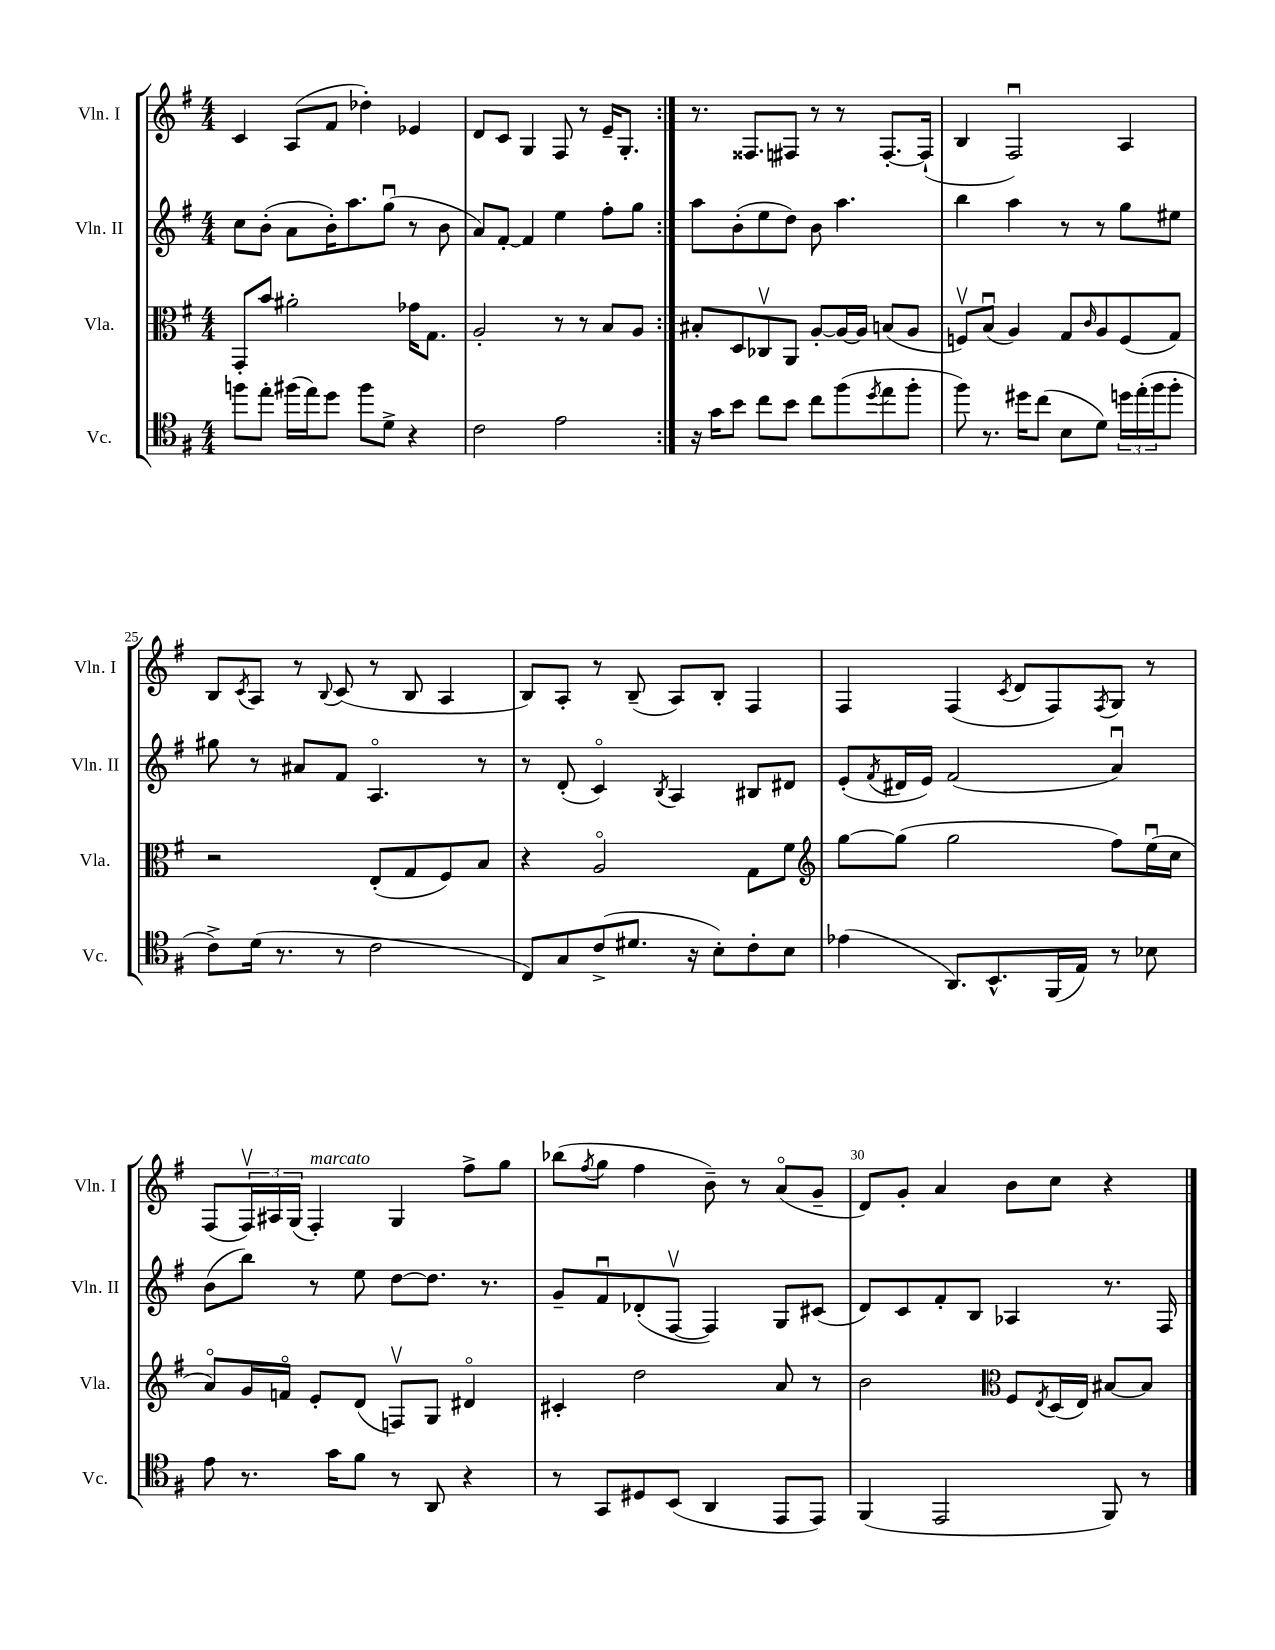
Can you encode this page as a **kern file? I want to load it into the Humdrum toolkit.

**kern	**kern	**kern	**kern
*staff4	*staff3	*staff2	*staff1
*clefC4	*clefC3	*clefG2	*clefG2
*k[f#]	*k[f#]	*k[f#]	*k[f#]
*M4/4	*M4/4	*M4/4	*M4/4
8ff	8GG'	8cc	4c
8ee'	8b	(8b'	.
(16ff#	2a#'	8a	(8A
16ee)	.	.	.
8dd	.	16b')	8f#
.	.	8.aa	.
8ff#	.	.	4dd-')
8d^	.	(8ggu	.
4r	16g-	8r	4e-
.	8.G	.	.
.	.	8b	.
=	=	=	=
2c	2A'	8a)	8d
.	.	[8f#'	8c
.	.	4f#]	4G
2e	8r	4ee	8F#
.	8r	.	8r
.	8B	8ff#'	16e~
.	.	.	8.G'
.	8A	8gg	.
=:|!	=:|!	=:|!	=:|!
16r	8B#'	8aa	8.r
16g	.	.	.
8b	8D	(8b'	.
.	.	.	8.F##
8cc	8C-v	8ee	.
8b	8AA	8dd)	8F#
8cc	[8A'	8b	8r
(8ff#	16A_	4.aa	8r
.	16A]	.	.
8qdd	.	.	.
8ee	(8B	.	[8.F#'
8ff#'	8A	.	.
.	.	.	(16F#`]
=	=	=	=
8ff#)	8Fv)	4bb	4B
8.r	(8Bu	.	.
.	4A)	4aa	2F#u)
16dd#	.	.	.
(8cc	.	.	.
8B	8G	8r	.
.	16qqc	.	.
8d)	8A	8r	.
24dd	(8F	8gg	4A
(24ee'	.	.	.
24ff#	.	.	.
8ff#'	8G)	8ee#	.
=	=	=	=
8c^)	2r	8gg#	8B
.	.	.	8qc
(16d	.	8r	8A
8.r	.	.	.
.	.	8a#	8r
.	.	.	8qqB
8r	.	8f#	(8c
2c	(8E'	4.Ao	8r
.	8G	.	8B
.	8F#)	.	4A
.	8B	8r	.
=	=	=	=
8C)	4r	8r	8B)
8G	.	(8d'	8A'
(8c^	2Ao	4co)	8r
8.d#	.	.	(8B~
.	.	8qB	.
.	.	4A	8A)
16r	.	.	.
8B')	.	.	8B'
8c'	8G	8B#	4F#
8B	8f#	8d#	.
=	=	=	=
*	*clefG2	*	*
(4e-	[8gg	(8e'	4F#
.	.	8qf#	.
.	(8gg]	16d#	.
.	.	16e)	.
8.AA)	2gg	(2f#	(4F#
8.BB^^	.	.	.
.	.	.	8qc
.	.	.	8d
(16FF#	.	.	8F#)
16E)	.	.	.
.	.	.	8qF#
8r	8ff#)	4au)	8G
8B-	(16eeu	.	8r
.	16cc	.	.
=	=	=	=
8e	8ao)	(8b	(8F#
8.r	16g	8bb)	24F#v)
.	.	.	24A#
.	16fo	.	.
.	.	.	(24G
.	8e'	8r	4F#')
16g	.	.	.
8f#	(8d	8ee	.
8r	8Fv)	[8dd	4G
8AA	8G	8.dd]	.
4r	4d#o	.	8ff#^
.	.	8.r	.
.	.	.	8gg
=	=	=	=
8r	4c#'	8g~	(8bb-
.	.	.	8qff#
8GG	.	8f#u	8gg
8D#	2dd	(8d-'	4ff#
(8BB	.	[8F#v	.
4AA	.	4F#])	8b~)
.	.	.	8r
8EE	8a	8G	(8ao
8EE)	8r	(8c#	8g~
=	=	=	=
(4FF#	2b	8d)	8d)
.	.	8c	8g'
2EE	.	8f#'	4a
.	.	8B	.
*	*clefC3	*	*
.	8F#	4A-	8b
.	8qE	.	.
.	(16D	.	8cc
.	16E)	.	.
8FF#)	[8B#	8.r	4r
8r	8B#]	.	.
.	.	16F#	.
==	==	==	==
*-	*-	*-	*-
